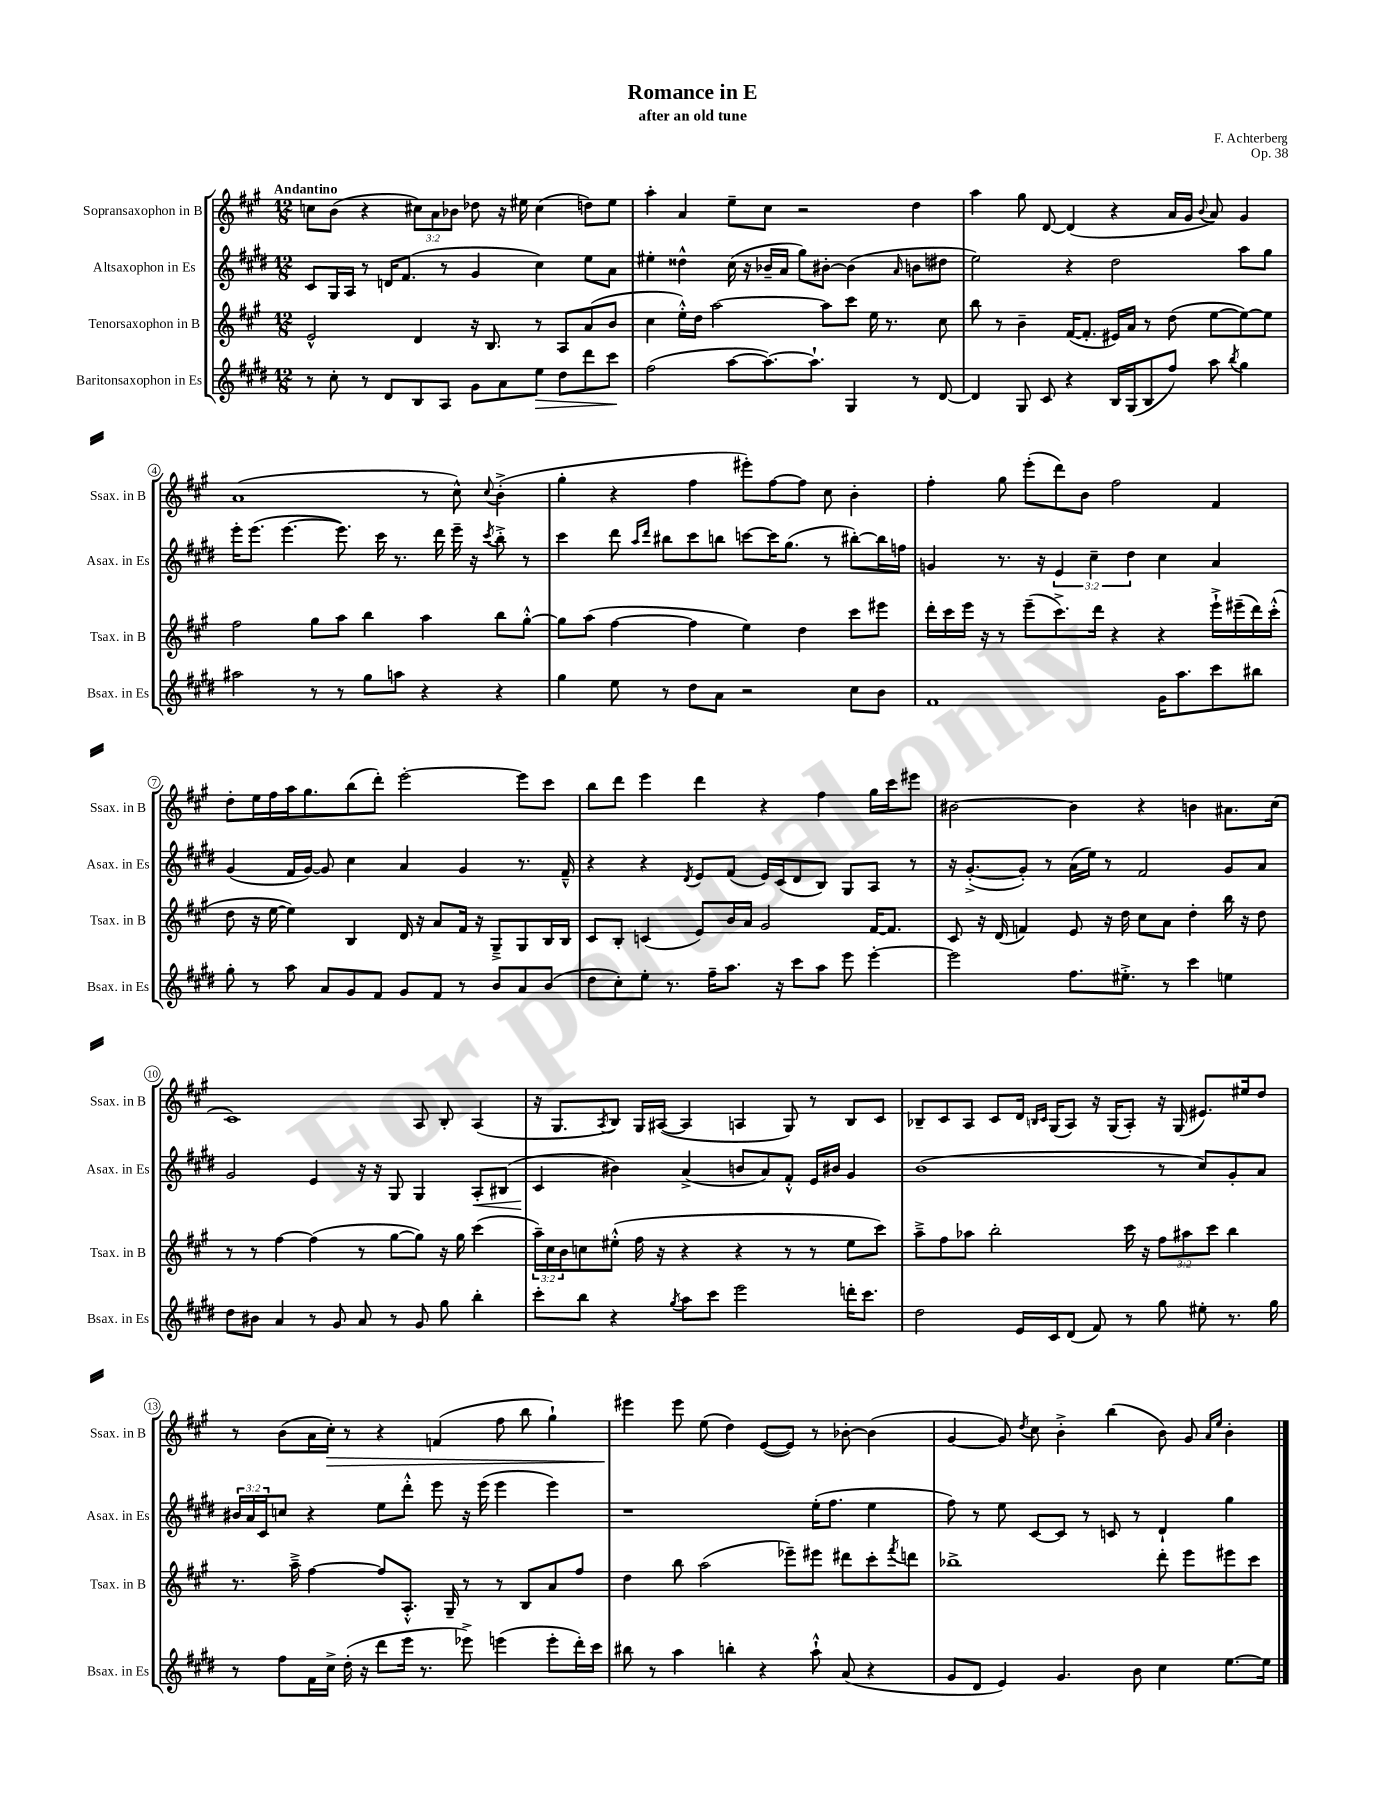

**kern	**kern	**kern	**kern
*staff4	*staff3	*staff2	*staff1
*clefG2	*clefG2	*clefG2	*clefG2
*k[f#c#g#d#]	*k[f#c#g#]	*k[f#c#g#d#]	*k[f#c#g#]
*M12/8	*M12/8	*M12/8	*M12/8
8r	2e^^	8c#	8cc
8cc#'	.	16G#	(8b
.	.	16A	.
8r	.	8r	4r
8d#	.	16d	.
.	.	(8.f#	.
8B	4d	.	12cc#)
.	.	.	12a
8A	.	8r	.
.	.	.	12b-
8g#	16r	4g#	8dd-
.	8.B	.	.
8a	.	.	16r
.	.	.	16ee#
8ee	8r	4cc#)	(4cc#
8dd#	8A	.	.
8ddd#	(8a	8ee	8dd)
8ccc#	8b	8a	8ee#
=	=	=	=
(2ff#	4cc#	4ee#'	4aa'
.	16ee'^^)	4dd##^^	4a
.	16dd	.	.
.	[2aa	.	.
[8aa	.	(16cc#	8ee~
.	.	16r	.
8.aa_)	.	16b-~	8cc#
.	.	16a	.
.	.	8gg#)	2r
8.aa`]	.	.	.
.	8aa]	[8b#'	.
4G#	8ccc#	(4b#]	.
.	16ee	.	.
.	8.r	.	.
.	.	16qqa	.
8r	.	8b	4dd
[8d#	8cc#	8dd#	.
=	=	=	=
4d#]	8bb	2ee)	4aa
.	8r	.	.
8G#	4b~	.	8gg#
8c#	.	.	[8d
4r	([16f#	4r	(4d]
.	8.f#']	.	.
16B	16e#)	2dd#	4r
(16G#	16a	.	.
8B	8r	.	.
8ff#)	(8dd	.	16a
.	.	.	16g#
.	.	.	8qqb
8aa	[8ee	.	8a)
8qbb	.	.	.
4gg#	8ee_)	8aa	4g#
.	8ee]	8gg#	.
=	=	=	=
2aa#	2ff#	16eee'	(1a
.	.	(8.eee	.
.	.	[4.eee	.
8r	8gg#	.	.
8r	8aa	8.eee])	.
8gg#	4bb	.	.
.	.	16ccc#	.
8aa	.	8.r	.
4r	4aa	.	8r
.	.	16ddd#	.
.	.	16eee~	8cc#^^)
.	.	16r	.
.	.	8qccc#	8qqcc#
4r	8bb	8bb'^	(4b'^
.	[8gg#'^^	8r	.
=	=	=	=
4gg#	8gg#]	4ccc#	4gg#'
.	(8aa	.	.
8ee	[4ff#	8ddd#	4r
.	.	16qqaa	.
.	.	16qqddd#	.
8r	.	8bb#	.
8dd#	4ff#]	8ccc#	4ff#
8a	.	8bb	.
2r	4ee)	[8ccc	8eee#')
.	.	16ccc]	[8ff#
.	.	(8.gg#	.
.	4dd	.	8ff#]
.	.	8r	8cc#
8cc#	8ccc#	[8bb#')	4b'
8b	8eee#	16bb#]	.
.	.	16ff	.
=	=	=	=
1f#	16ddd'	4g	4ff#'
.	16ccc#	.	.
.	16eee	.	.
.	16r	.	.
.	8r	8.r	8gg#
.	(8eee~	.	(8eee'
.	.	16r	.
.	8.ccc#^)	6e	8ddd)
.	.	.	8b
.	.	6cc#~	.
.	16ddd	.	.
.	4r	.	2ff#
.	.	6dd#	.
16g#	4r	4cc#	.
8.aa	.	.	.
8ccc#	16eee`^	4a	4f#
.	(16eee#~	.	.
8bb#	16ddd)	.	.
.	(16ccc#'^^	.	.
=	=	=	=
8gg#'	8dd	(4g#	8dd'
8r	16r	.	16ee
.	[16ee	.	16ff#
8aa	4ee])	16f#	16aa
.	.	[16g#)	8.gg#
8a	.	8g#]	.
8g#	4B	4cc#	(8bb
8f#	.	.	8ddd')
8g#	16d	4a	[2eee'
.	16r	.	.
8f#	8a	.	.
8r	16f#	4g#	.
.	16r	.	.
8b	8G#~^	.	.
8a	8G#	8.r	8eee]
(8b	16B	.	8ccc#
.	16B	16f#~^^	.
=	=	=	=
8dd#	8c#	4r	8bb
8cc#')	8B'	.	8ddd
8ee'	(4c	4r	4eee
8.r	.	.	.
.	.	8qd#	.
.	8e)	8e	4ddd
16ff#~	.	.	.
8.aa	16b	(8f#	.
.	16a	.	.
.	2g#	16e)	4r
16r	.	(16c#	.
8ccc#	.	8d#	.
8aa	.	8B)	4ff#
8eee	.	8G#	.
[4eee'	[16f#	8A	16gg#
.	8.f#]	.	16ccc#
.	.	8r	8eee#
=	=	=	=
2eee]	8c#	16r	[2b#
.	.	([8.g#'^	.
.	16r	.	.
.	(16d	.	.
.	4f)	8g#'])	.
.	.	8r	.
8.ff#	8e	(16a	4b#]
.	.	16ee)	.
.	16r	8r	.
8.ee#'^	16dd	.	.
.	8cc#	2f#	4r
8r	8a	.	.
4ccc#	4dd'	.	4b
4ee	16bb	8g#	8.a#
.	16r	.	.
.	8dd	8a	.
.	.	.	(16cc#
=	=	=	=
8dd#	8r	2g#	1c#)
8b#	8r	.	.
4a	[4ff#	.	.
8r	(4ff#]	4e	.
8g#	.	.	.
8a	8r	16r	.
.	.	16r	.
8r	[8gg#	8G#	.
8g#	8gg#])	4G#	8A
8gg#	16r	.	8B'
.	16gg#	.	.
4bb'	(4ccc#	8A'	(4A
.	.	(8B#	.
=	=	=	=
8ccc#'	24aa~)	4c#	16r
.	24cc#	.	.
.	.	.	8.G#
.	24b	.	.
8bb	8cc	.	.
.	.	.	8qA
4r	(8ee#'^^	4b#)	8B)
.	16ff#	.	16G#
.	16r	.	([16A#
8qgg#	.	.	.
8aa	4r	(4a^	4A#]
8ccc#	.	.	.
2eee	4r	8b	4A
.	.	8a)	.
.	8r	8f#'^^	8G#)
.	8r	16e	8r
.	.	16b#	.
16ddd'	8ee#	4g#	8B
8.ccc#	.	.	.
.	8ccc#)	.	8c#
=	=	=	=
2dd#	8aa~^	(1b	8B-~
.	8ff#	.	8c#
.	8aa-	.	8A
.	2bb'	.	8c#
16e	.	.	16d
.	.	.	16qqB
.	.	.	16qqc#
16c#	.	.	(16G#
(8d#	.	.	8A)
8f#)	.	.	16r
.	.	.	(16G#
8r	16ccc#	.	8A')
.	16r	.	.
8gg#	12ff#	8r	16r
.	.	.	(16G#
.	12aa#	.	.
8ee#'	.	8cc#)	8.e#)
.	12ccc#	.	.
8.r	4bb	8g#'	.
.	.	.	16ee#
.	.	8a	8dd
16gg#	.	.	.
=	=	=	=
8r	8.r	24b#	8r
.	.	24a	.
.	.	24c#	.
8ff#	.	8cc	(8b
.	16aa~^	.	.
16f#	[4ff#	4r	16a
16cc#^	.	.	16cc#')
(16dd#'	.	.	8r
16r	.	.	.
8ddd#	8ff#]	8ee	4r
16eee	8.A'^^	8ddd#'^^	.
8.r	.	.	.
.	.	8eee	(4f
.	16G#~	.	.
8eee-^)	8r	16r	.
.	.	(16eee	.
(4eee	8r	4eee	8ff#
.	8B	.	8bb
8eee'	8a	4eee)	4gg#`)
16ddd#')	8ff#	.	.
16ccc#	.	.	.
=	=	=	=
8bb#	4dd	1r	4eee#
8r	.	.	.
4aa	8bb	.	8eee#
.	(2aa	.	(8ee
4bb'	.	.	4dd)
4r	.	.	([8e
.	8eee-~)	.	8e])
8aa`^^	8eee#	(16ee'	8r
.	.	8.ff#	.
(8a	8ddd#	.	[8b-'
4r	8ccc#'	4ee	(4b-]
.	8qfff#	.	.
.	8ddd	.	.
=	=	=	=
8g#	1bb-^	8ff#)	[4g#
8d#	.	8r	.
4e)	.	8ee	8g#])
.	.	.	8qdd
.	.	[8c#	8cc#
4.g#	.	8c#]	4b'^
.	.	8r	.
.	.	8c	(4bb
8b	.	8r	.
4cc#	8ddd'	4d#`	8b)
.	8eee	.	8g#
.	.	.	16qqa
.	.	.	16qqee
[8.ee	8eee#	4gg#	4b'
.	8ccc#	.	.
16ee]	.	.	.
==	==	==	==
*-	*-	*-	*-
